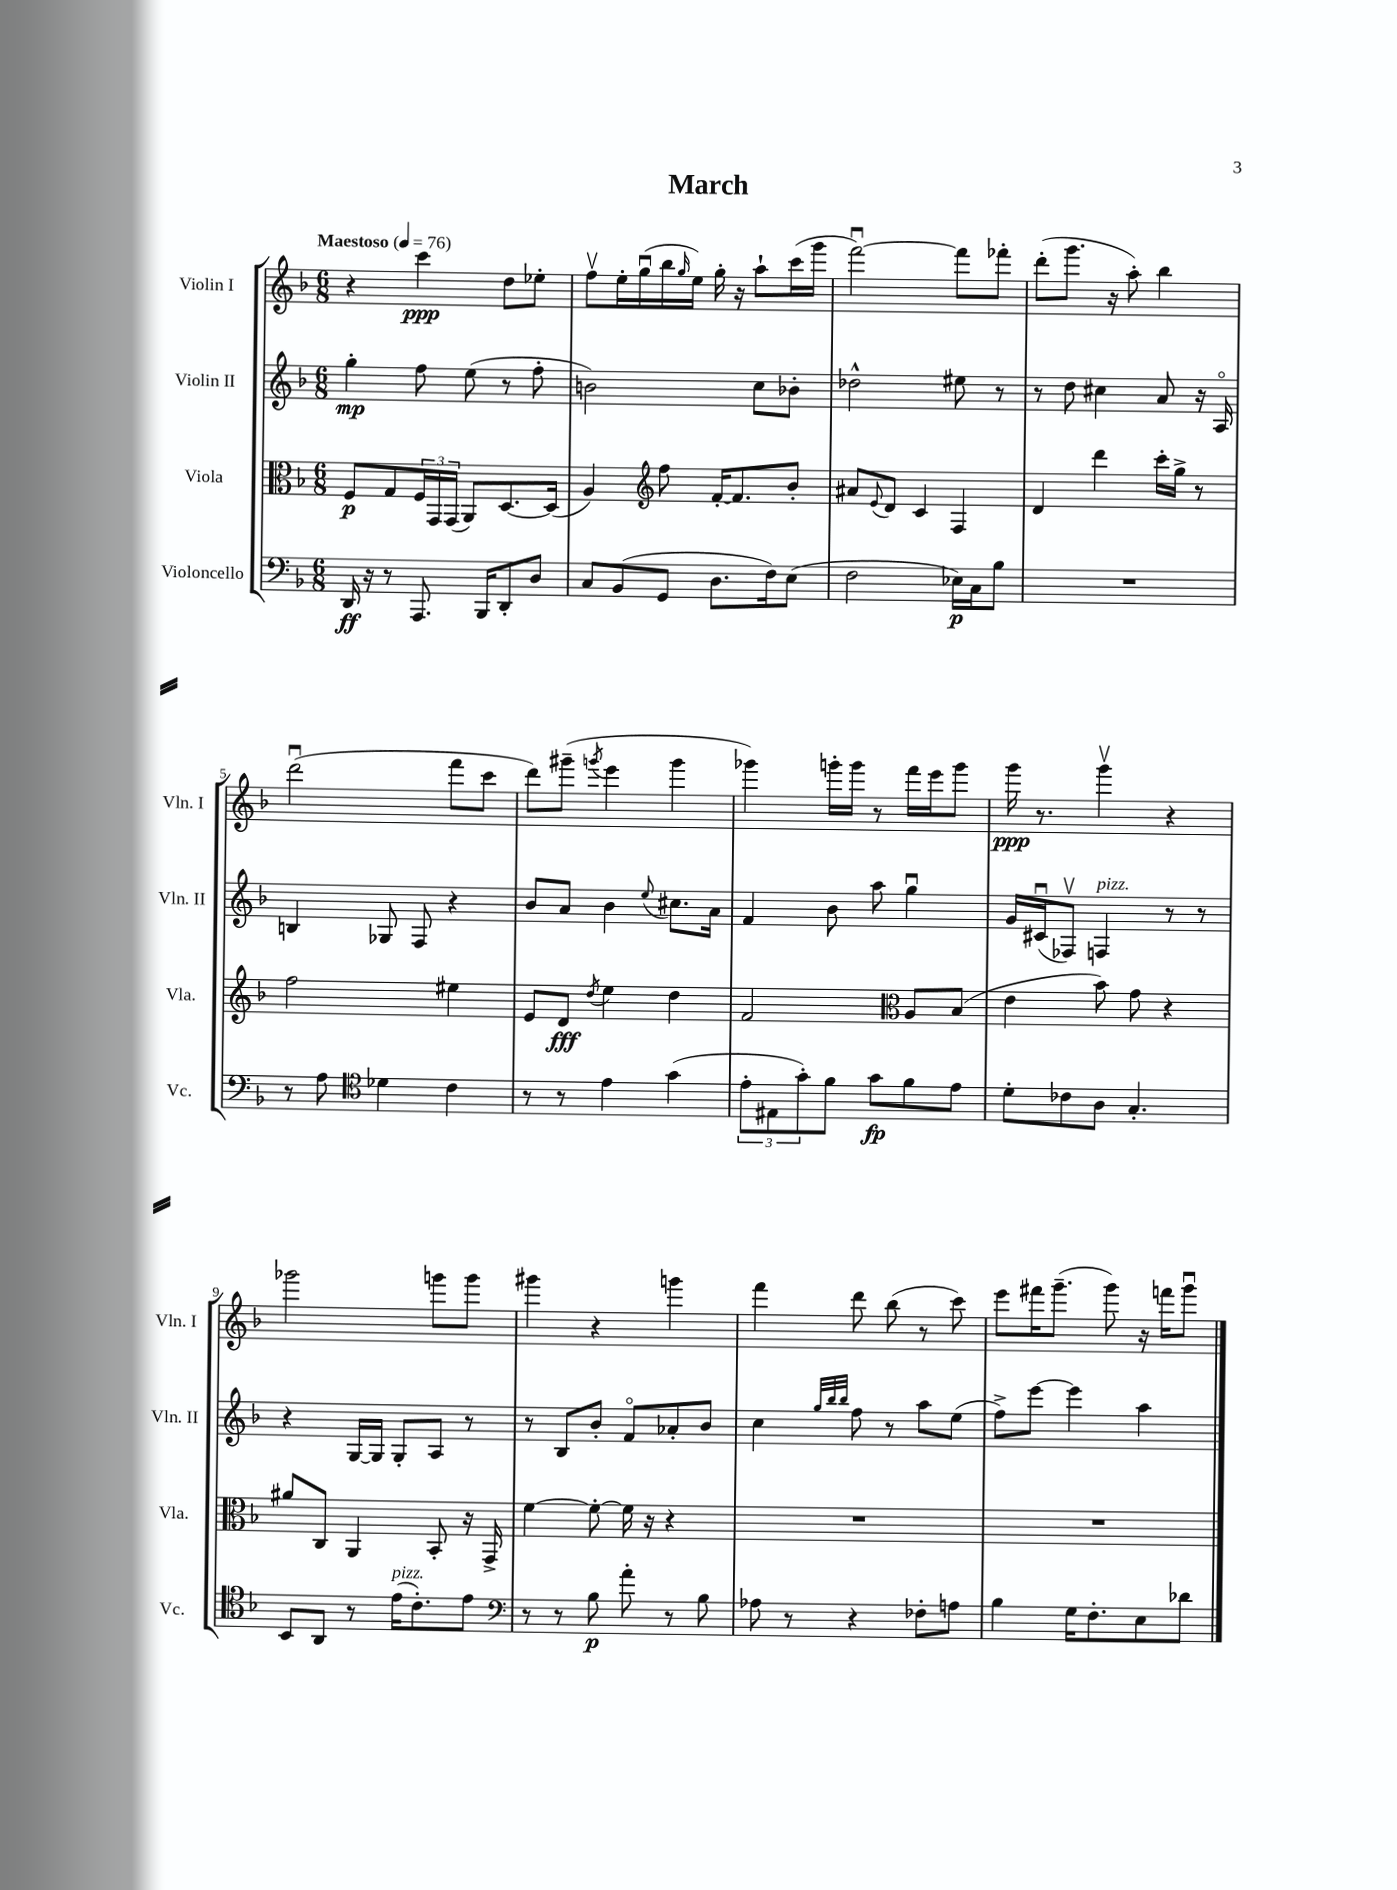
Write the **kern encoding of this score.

**kern	**kern	**kern	**kern
*staff4	*staff3	*staff2	*staff1
*clefF4	*clefC3	*clefG2	*clefG2
*k[b-]	*k[b-]	*k[b-]	*k[b-]
*M6/8	*M6/8	*M6/8	*M6/8
*MM76	*MM76	*MM76	*MM76
16DD	8F	4gg'	4r
16r	.	.	.
8r	8G	.	.
8.AAA	24F	8ff	4ccc
.	24GG	.	.
.	(24GG	.	.
.	8AA)	(8ee	.
16BBB-	.	.	.
8DD'	[8.D	8r	8dd
8D	.	8ff'	8ee-'
.	(16D]	.	.
=	=	=	=
8C	4A)	2b)	8ffv
(8BB-	.	.	16ee'
.	.	.	(16ggu
*	*clefG2	*	*
8GG	8ff	.	16bb-
.	.	.	16qqgg
.	.	.	16ee)
8.D	[16f'	.	16gg'
.	8.f]	.	16r
.	.	8cc	8aa`
16F)	.	.	.
(8E	8b-'	8b-'	(16ccc
.	.	.	16ggg
=	=	=	=
2F	8a#	2dd-^^	[2fffu)
.	8qqe	.	.
.	8d	.	.
.	4c	.	.
16E-)	4F	8ee#	8fff]
16C	.	.	.
8B-	.	8r	8fff-'
=	=	=	=
2.r	4d	8r	(8ddd'
.	.	8dd	8.ggg
.	4ddd	4cc#	.
.	.	.	16r
.	.	.	8aa')
.	16ccc'	8a	4bb-
.	16gg^	.	.
.	8r	16r	.
.	.	16Ao	.
=	=	=	=
8r	2ff	4B	(2dddu
8A	.	.	.
*clefC4	*	*	*
4d-	.	8G-	.
.	.	8F	.
4c	4ee#	4r	8fff
.	.	.	8ccc
=	=	=	=
8r	8e	8b-	8ddd)
8r	8d	8a	(8ggg#~
.	8qdd	.	8qggg
4e	4ee	4b-	4eee
.	.	8qqee	.
(4g	4dd	8.cc#	4ggg
.	.	16a	.
=	=	=	=
12e'	2f	4f	4ggg-)
12E#	.	.	.
12g')	.	.	.
8f	.	8b-	16ggg'
.	.	.	16ggg
8g	.	8aa	8r
*	*clefC3	*	*
8f	8A	4ggu	16fff
.	.	.	16eee
8e	(8B-	.	8ggg
=	=	=	=
8d'	4e	16g	16ggg
.	.	(16c#u	8.r
8c-	.	8F-v)	.
8A	8b-)	4F	4gggv
4.G'	8g	.	.
.	4r	8r	4r
.	.	8r	.
=	=	=	=
8BB-	8a#	4r	2ggg-
8AA	8C	.	.
8r	4AA	[16G	.
.	.	16G]	.
(16e	.	8G'	.
8.c')	.	.	.
.	8BB-'	8A	8ggg
8e	16r	8r	8ggg
.	16GG^	.	.
=	=	=	=
*clefF4	*	*	*
8r	[4f	8r	4ggg#
8r	.	8B-	.
8B-	8f'_	8b-'	4r
8a'	16f]	8fo	.
.	16r	.	.
8r	4r	8a-'	4ggg
8B-	.	8b-	.
=	=	=	=
8A-	2.r	4cc	4fff
8r	.	.	.
.	.	32qqgg	.
.	.	32qqbb-	.
.	.	32qqbb-	.
4r	.	8ff	8ddd
.	.	8r	(8bb-
8F-'	.	8aa	8r
8A	.	(8ee	8ccc)
=	=	=	=
4B-	2.r	8ff^)	8eee
.	.	[8eee	16fff#
.	.	.	(8.ggg~
16G	.	4eee]	.
8.F'	.	.	.
.	.	.	8ggg)
8E	.	4aa	16r
.	.	.	16fff
8d-	.	.	8gggu
==	==	==	==
*-	*-	*-	*-
